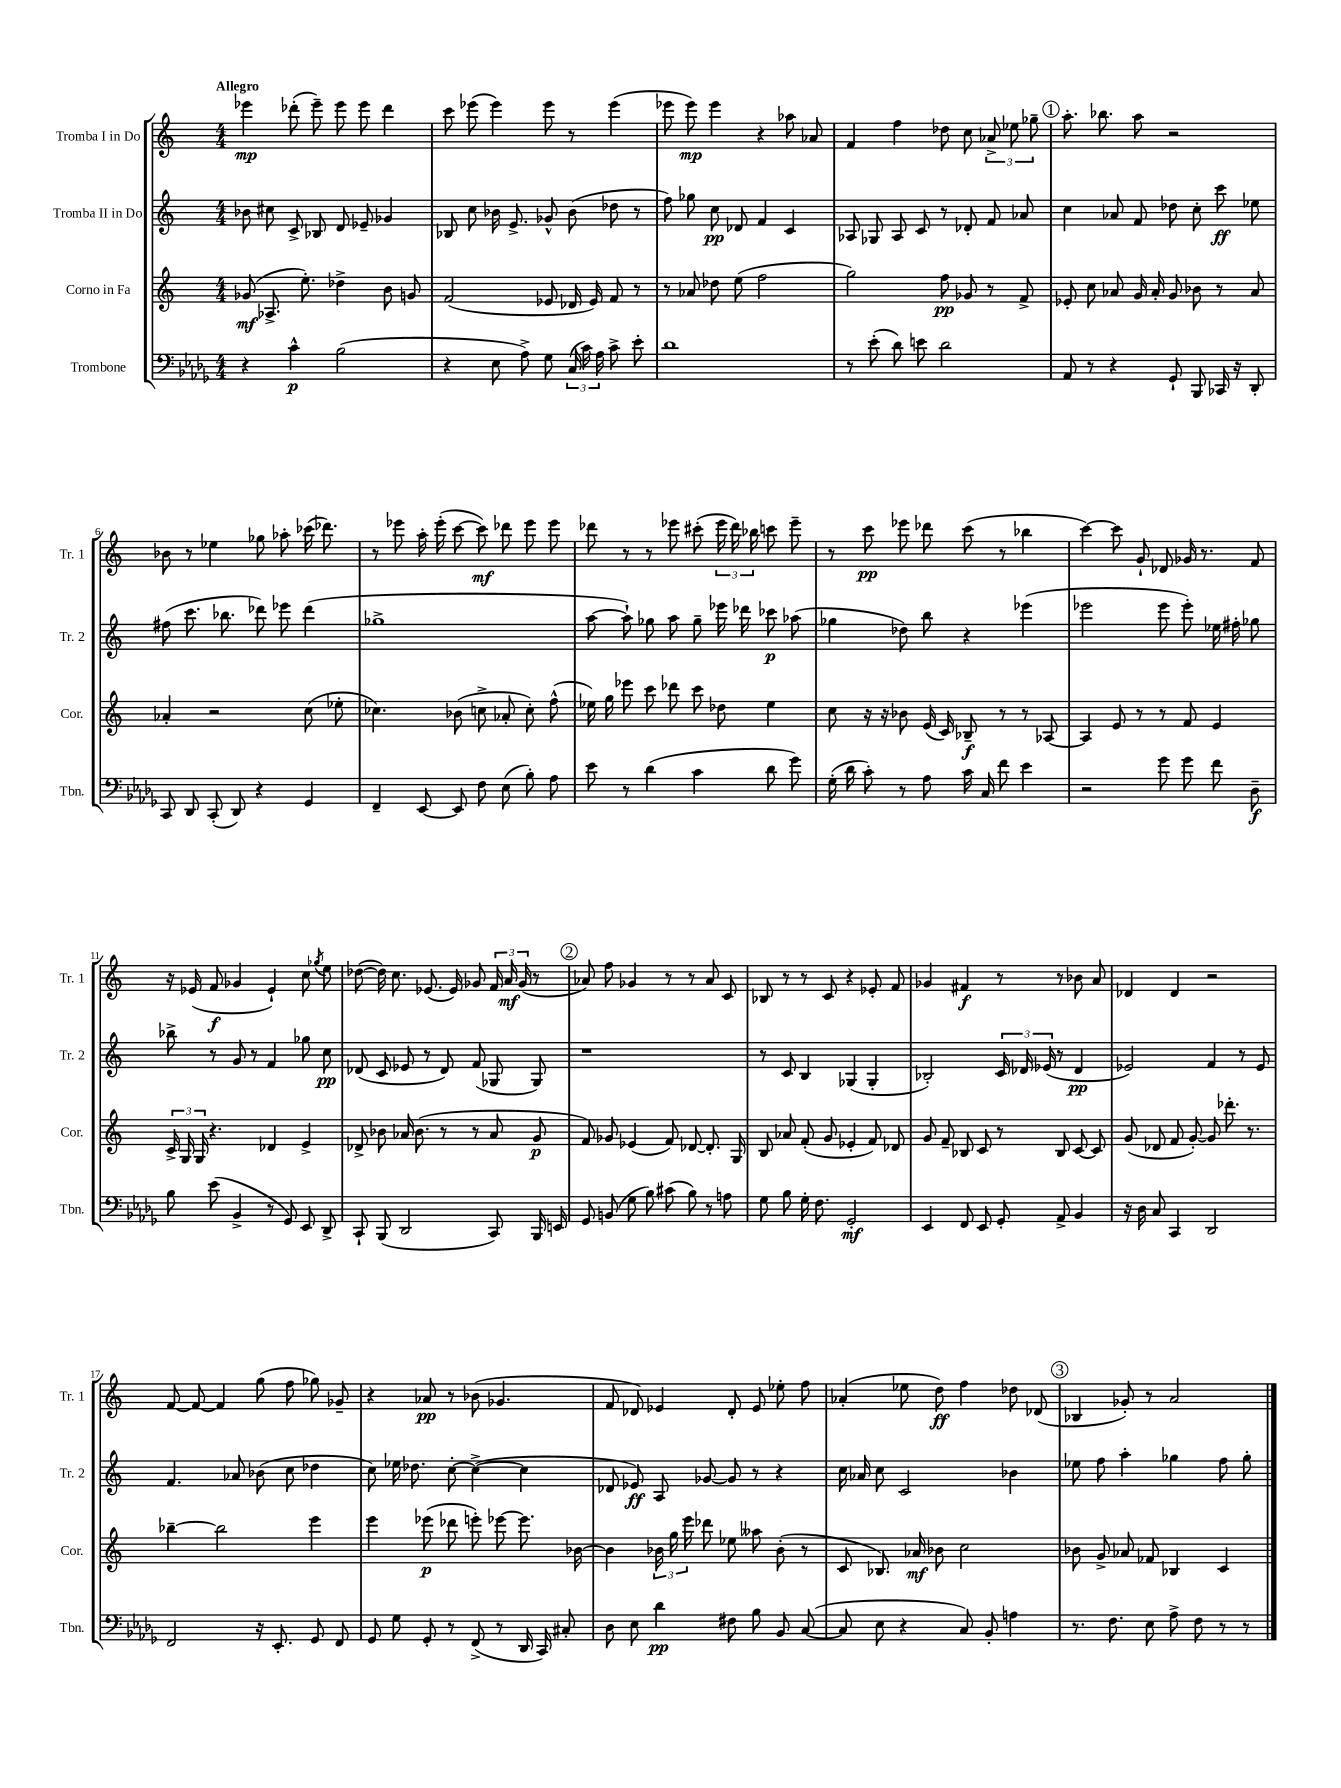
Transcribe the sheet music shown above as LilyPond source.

<<
\new StaffGroup <<
\new Staff = "s0" \with { instrumentName = "Tromba I in Do" shortInstrumentName = "Tr. 1" } {
    \clef treble \key c \major \numericTimeSignature \time 4/4 \tempo "Allegro"
    \autoBeamOff ees'''4\mp des'''8-.( ees'''8--) ees'''8 ees'''8 des'''4 |
    c'''8 ees'''8( ees'''4) ees'''8 r8 ees'''4( |
    ees'''8 ees'''8\mp) ees'''4 r4 aes''8 aes'8 |
    f'4 f''4 des''8 c''8 \tuplet 3/2 { aes'8-> ees''8 ges''8-- } |
    \mark \markup { \circle "1" } a''8.-. bes''8. a''8 r2 |
    bes'8 r8 ees''4 ges''8 aes''8-. ces'''16( des'''8.) |
    r8 ees'''8 a''16-. ees'''16-.( c'''8~ c'''8\mf) des'''8 ees'''8 ees'''8 |
    des'''8 r8 r8 ees'''8 cis'''8-.( \tuplet 3/2 { ees'''16 des'''16) bes''16 } c'''8 ees'''8-- |
    r8 c'''8\pp ees'''8 des'''8 c'''8( r8 bes''4 |
    c'''4~) c'''8 g'8-! des'8 ges'16 r8. f'8 |
    r16 ees'16( f'8\f ges'4 ees'4-!) c''8 \acciaccatura { ges''8 } e''8 |
    des''8~( des''16) c''8. ees'8.( ees'16) ges'8 \tuplet 3/2 { f'16 a'16\mf ges'16( } r8 |
    \mark \markup { \circle "2" } aes'8) f''8 ges'4 r8 r8 aes'8 c'8 |
    bes8 r8 r8 c'8 r4 ees'8-. f'8 |
    ges'4 fis'4\f r8 r8 bes'8 a'8 |
    des'4 des'4 r2 |
    f'8~ f'8~ f'4 g''8( f''8 ges''8) ges'8-- |
    r4 aes'8\pp r8 bes'8( ges'4. |
    f'8 des'8) ees'4 des'8-. ees'8 ees''8-. f''8 |
    aes'4-.( ees''8 d''8\ff) f''4 des''8 des'8( |
    \mark \markup { \circle "3" } bes4 ges'8-.) r8 a'2 \bar "|." |
}
\new Staff = "s1" \with { instrumentName = "Tromba II in Do" shortInstrumentName = "Tr. 2" } {
    \clef treble \key c \major \numericTimeSignature \time 4/4
    \autoBeamOff bes'8 cis''8 c'8-> bes8 d'8 ees'8-- ges'4 |
    bes8 c''8 bes'16 e'8.-> ges'8-^ bes'8( des''8 r8 |
    f''8) ges''8 c''8\pp des'8 f'4 c'4 |
    aes8 ges8 aes8 c'8 r8 des'8-. f'8 aes'8 |
    \mark \markup { \circle "1" } c''4 aes'8 f'8 des''8 c''8-. c'''8\ff ees''8 |
    fis''8( c'''8. bes''8. des'''8) ees'''8 des'''4( |
    ges''1-> |
    a''8~ a''8-!) ges''8 a''8 ges''8-- ees'''16 des'''16 ces'''8\p aes''8( |
    ges''4 des''8) b''8 r4 ees'''4( |
    ees'''2 ees'''8 ees'''8-.) ees''16 fis''16-. ges''8 |
    bes''8-> r8 g'8 r8 f'4 ges''8 c''8\pp |
    des'8( c'8 ees'8 r8 des'8) f'8( ges8 ges8) |
    \mark \markup { \circle "2" } r1 |
    r8 c'8 b4 ges4( ges4-. |
    bes2-.) \tuplet 3/2 { c'16 des'16 ees'16( } r8 des'4\pp |
    ees'2) f'4 r8 ees'8 |
    f'4. aes'8 bes'8( c''8 des''4 |
    c''8) ees''16 des''8. c''8~-. c''4~->( c''4 |
    des'8 ees'8\ff) a8 ges'8~ ges'8 r8 r4 |
    c''16 aes'16 c''8 c'2 bes'4 |
    \mark \markup { \circle "3" } ees''8 f''8 a''4-. ges''4 f''8 ges''8-. \bar "|." |
}
\new Staff = "s2" \with { instrumentName = "Corno in Fa" shortInstrumentName = "Cor." } {
    \clef treble \key c \major \numericTimeSignature \time 4/4
    \autoBeamOff ges'8\mf( aes8.-> e''8.-.) des''4-> b'8 g'8 |
    f'2( ees'8 des'16 ees'16) f'8 r8 |
    r8 aes'8 des''8 e''8( f''2 |
    g''2) f''8\pp ges'8 r8 f'8-> |
    \mark \markup { \circle "1" } ees'8-. c''8 aes'8 g'16 aes'16-. g'8 bes'8 r8 aes'8 |
    aes'4-. r2 c''8( ees''8-. |
    ces''4.) bes'8( c''8-> aes'8-. c''8-.) f''8-^( |
    ees''16) g''16 ees'''8 c'''8 des'''8 c'''8 des''8 ees''4 |
    c''8 r16 r16 bes'8 e'16( c'16) bes8--\f r8 r8 aes8~ |
    aes4 e'8 r8 r8 f'8 e'4 |
    \tuplet 3/2 { c'16-> g16 g16 } r4. des'4 e'4-> |
    des'8-> bes'8 aes'16 bes'8.( r8 r8 aes'8 g'8\p |
    \mark \markup { \circle "2" } f'8) ges'8 ees'4( f'8) des'8~ des'8.-. g16 |
    b8 aes'8 f'8-.( g'8 ees'4-. f'8) des'8 |
    g'8 f'8-- bes8 c'8 r8 bes8 c'8~ c'8 |
    g'8( des'8 f'8 g'8~-.) g'8 des'''8.-. r8. |
    bes''4~-- bes''2 e'''4 |
    e'''4 ees'''8\p( des'''8 e'''8-.) ees'''8~ ees'''8. bes'16~ |
    bes'4 \tuplet 3/2 { bes'16 g''16 e'''16 } des'''8 ees''8 aeses''8 bes'8-.( r8 |
    c'8 bes8.) aes'16\mf bes'8 c''2 |
    \mark \markup { \circle "3" } bes'8 g'8-> aes'8 fes'8 bes4 c'4 \bar "|." |
}
\new Staff = "s3" \with { instrumentName = "Trombone" shortInstrumentName = "Tbn." } {
    \clef bass \key des \major \numericTimeSignature \time 4/4
    \autoBeamOff r4 c'4-^\p bes2( |
    r4 ees8 aes8->) ges8 \tuplet 3/2 { c16( c'16) aes16 } c'8-> ees'8-. |
    des'1 |
    r8 ees'8-.( des'8) e'8 des'2 |
    \mark \markup { \circle "1" } aes,8 r8 r4 ges,8-! bes,,8 ces,16 r16 des,8-. |
    c,8 des,8 c,8-.( des,8) r4 ges,4 |
    f,4-- ees,8~ ees,8 f8 ees8( bes8-.) aes8 |
    ees'8 r8 des'4( c'4 des'8 ges'8) |
    ges16-.( des'16 c'8-.) r8 aes8 c'16 c16 f'8 ees'4 |
    r2 ges'8 ges'8 f'8 des8--\f |
    bes8 ees'8( bes,4-> r8 ges,8) ees,8 des,8-> |
    c,8-! bes,,8( des,2 c,8) bes,,16 e,16 |
    \mark \markup { \circle "2" } ges,8 b,8( ges8 bes8) cis'8( bes8) r8 a8 |
    ges8 bes8 ges16-. f8. ges,2-.\mf |
    ees,4 f,8 ees,8 ges,8-. aes,8-> bes,4 |
    r16 des16 c8 c,4 des,2 |
    f,2 r16 ees,8.-. ges,8 f,8 |
    ges,8 ges8 ges,8-. r8 f,8->( r8 des,16 c,16) cis8-. |
    des8 ees8 des'4\pp fis8 bes8 bes,8 c8~( |
    c8 ees8 r4 c8) bes,8-. a4 |
    \mark \markup { \circle "3" } r8. f8. ees8 aes8-> f8 r8 r8 \bar "|." |
}
>>
>>
